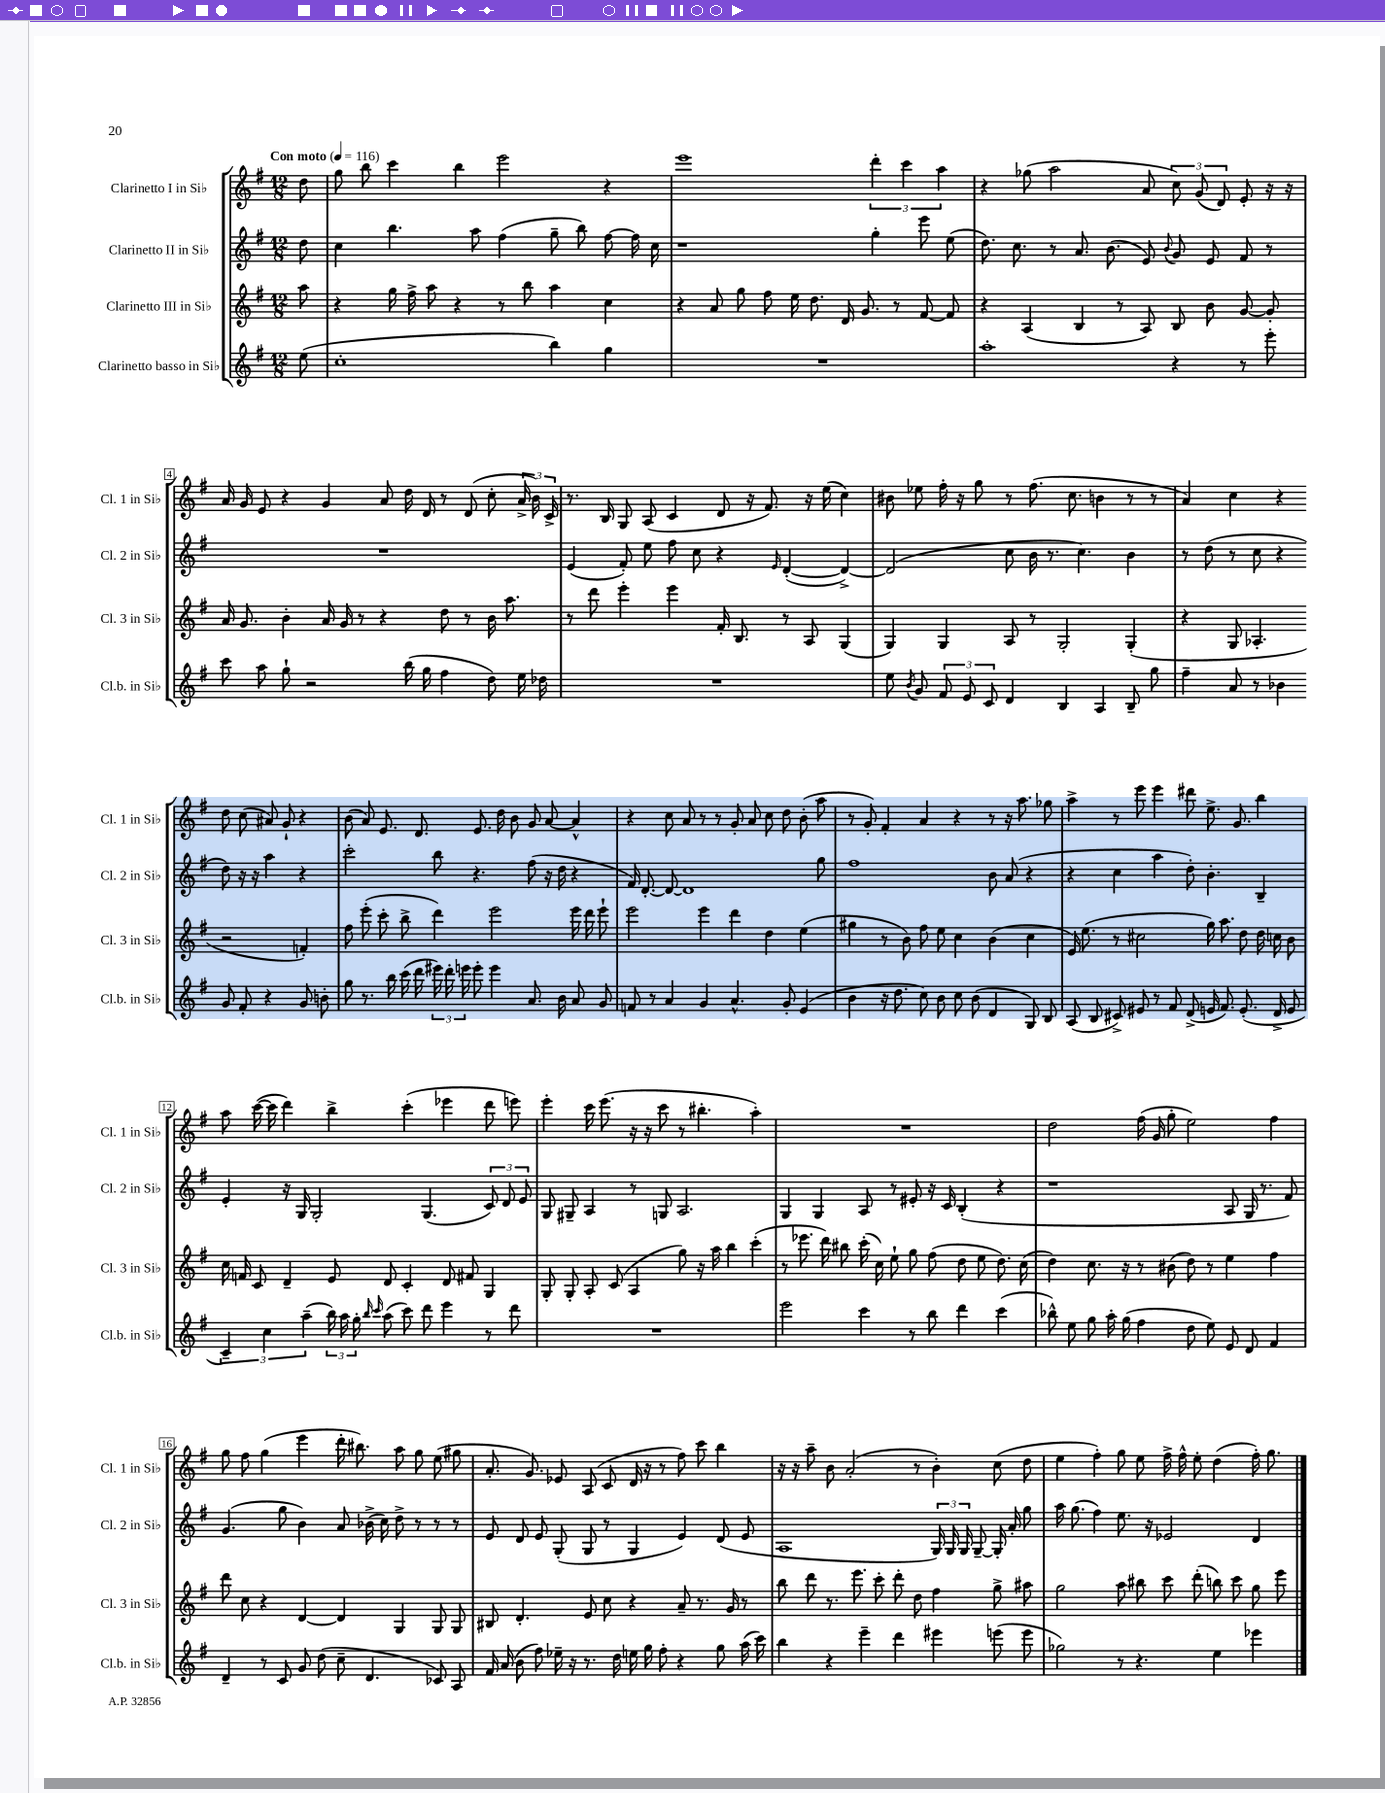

**kern	**kern	**kern	**kern
*staff4	*staff3	*staff2	*staff1
*clefG2	*clefG2	*clefG2	*clefG2
*k[f#]	*k[f#]	*k[f#]	*k[f#]
*M12/8	*M12/8	*M12/8	*M12/8
*MM116	*MM116	*MM116	*MM116
(8ee	8aa	8dd	8dd
=	=	=	=
1cc'	4r	4cc	8gg
.	.	.	8bb
.	16gg	4.bb	4ccc
.	16ff#^	.	.
.	8aa	.	.
.	4r	.	4bb
.	.	8aa	.
.	8r	(4ff#	2eee
.	8bb	.	.
4bb)	4aa	8gg~	.
.	.	8bb)	.
4gg	4cc	[8ff#	4r
.	.	16ff#]	.
.	.	16cc	.
=	=	=	=
1.r	4r	1r	1eee
.	8a	.	.
.	8gg	.	.
.	8ff#	.	.
.	16ee	.	.
.	8.dd	.	.
.	16d	.	.
.	8.g	.	.
.	.	4gg'	6ddd'
.	8r	.	.
.	.	.	6ccc
.	[8f#	8eee	.
.	.	.	6aa
.	8f#]	(8ee	.
=	=	=	=
1aa'	4r	8.dd)	4r
.	.	8.cc	.
.	(4A	.	(8gg-
.	.	8r	2aa
.	4B	8.a	.
.	.	(8.b	.
.	8r	.	.
.	8A)	8e)	8a
.	.	8qqb	.
4r	8B	8g	12cc)
.	.	.	(12g
.	8b	8e	.
.	.	.	12d)
8r	[8g	8f#	8e'
8eee'	8g']	8r	16r
.	.	.	16r
=	=	=	=
8ccc	16a	1.r	16a
.	8.g	.	16g
8aa	.	.	8e
8gg`	4b'	.	4r
2r	.	.	.
.	16a	.	4g
.	16g	.	.
.	8r	.	.
.	4r	.	8a
(16bb	.	.	16dd
16gg	.	.	16d
4ff#	8dd	.	8r
.	8r	.	(8d
8dd)	16b	.	8cc'
.	8.aa	.	.
16ee	.	.	24a^
.	.	.	24b)
16dd-	.	.	.
.	.	.	24c^
=	=	=	=
1.r	8r	(4e	8.r
.	8ddd	.	.
.	.	.	16B
.	4eee'	8f#')	8G
.	.	8ee	(8A
.	4eee	8ff#	4c
.	.	8cc	.
.	16f#'	4r	8d
.	8.B	.	.
.	.	.	16r
.	.	.	8.f#)
.	.	16qqe	.
.	8r	([4d'	.
.	8A	.	16r
.	.	.	(16ee
.	(4G	4d^_)	4cc)
=	=	=	=
8ee	4G)	(2d]	8b#
8qb	.	.	.
8g	.	.	8ee-
12f#	4G	.	16ff#'
.	.	.	16r
12e	.	.	.
.	.	.	8gg
12c	.	.	.
4d	8A	8cc	8r
.	8r	16b	(8.ff#
.	.	8.r	.
4B	2G'	.	.
.	.	.	8.cc
.	.	4.cc)	.
4A	.	.	4b
8B~	(4G'	4b	8r
8gg	.	.	8r
=	=	=	=
4ff#~	4r	8r	4a)
.	.	(8dd	.
8a	8G	8r	4cc
8r	4.A-'	8cc	.
4b-	.	4r	4r
8g	2r	8dd)	8dd
8f#'	.	16r	(8cc
.	.	16r	.
4r	.	4aa	8a#)
.	.	.	8g`
8g	4f')	4r	4r
8b'	.	.	.
=	=	=	=
8gg	8ff#	2ccc'	(8b
8.r	(8eee'	.	8a)
.	8ccc'	.	8.e
16bb	.	.	.
(16ccc	8bb^	.	.
16ddd	.	.	8.d
24eee#)	4ddd)	8bb	.
24ddd'	.	.	.
24eee	.	.	.
8eee'	.	4.r	8.e
4eee	2eee	.	.
.	.	.	16dd
.	.	.	8b
8.a	.	(8ff#	8g
.	.	16r	[8a
16b	.	16dd	.
8a	16eee	4r	4a^^]
.	16ddd	.	.
8g	8eee`	.	.
=	=	=	=
8f	2eee	16f#)	4r
.	.	[8.d'	.
8r	.	.	.
4a	.	8d_	8cc
.	.	1d]	8a
4g	4eee	.	8r
.	.	.	8r
4.a^^	4ddd	.	8g'
.	.	.	8a
.	4dd	.	8cc
8g'	.	.	8dd
(4e	(4ee	.	(8b'
.	.	8gg	8aa
=	=	=	=
4b	4gg#	1ff#	8r
.	.	.	8g')
16r	8r	.	4f#'
8.dd	.	.	.
.	8b)	.	.
8cc)	8ff#	.	4a
8b	8ee	.	.
8cc	4cc	.	4r
(8b	.	.	.
4d	(4b	8b	8r
.	.	(8a	16r
.	.	.	8.aa
8G)	4cc	4r	.
8B	.	.	8gg-
=	=	=	=
(8A	16e)	4r	4aa^
.	(8.ee	.	.
8B	.	.	.
8c#^)	8r	4cc	8r
8e#	2cc#	.	8eee
8r	.	4aa	4eee
8f#	.	.	.
(8d^	.	8dd')	8ddd#
16e	16gg)	4.b'	8.ee^
8.f#)	8.aa	.	.
.	.	.	8.g
(8.e'	8dd	.	.
.	16dd	4B~	4bb
16d^	16cc	.	.
8e	8b	.	.
=	=	=	=
6c~)	16cc	4e'	8aa
.	16f	.	.
.	8c	.	([16ccc
6cc	.	.	.
.	.	.	16ccc]
.	4d~	16r	4ddd)
.	.	16G	.
(6aa~	.	.	.
.	.	2G'	.
24bb)	8e	.	4bb^
24aa	.	.	.
24gg'	.	.	.
16qqbb	.	.	.
16qqccc	.	.	.
(8aa	8d	.	.
8ccc)	4c'	.	(4ccc'
8ddd	.	(4.G	.
4eee	8d	.	4eee-
.	8f#	.	.
8r	4G	12c)	8ddd
.	.	12d	.
8ddd	.	.	8eee)
.	.	12e	.
=	=	=	=
1.r	8G'	8G	4eee'
.	8G'	8G#~	.
.	8A'	4A	16ccc
.	.	.	(8.eee
.	(8c	.	.
.	4A	8r	16r
.	.	.	16r
.	.	8G	8ccc
.	8gg)	2.A	8r
.	16r	.	4.bb#'
.	16aa	.	.
.	4bb	.	.
.	(4ccc'	.	4aa')
=	=	=	=
2eee	8r	4G	1.r
.	8.eee-	.	.
.	.	4G	.
.	16ddd)	.	.
.	8bb#	.	.
4ccc	(16ccc'	8A	.
.	16cc)	.	.
.	8ee`	8r	.
8r	8gg	8e#'	.
8bb	(8ff#	16r	.
.	.	16c	.
4ddd	8dd	(4B'	.
.	8ee	.	.
(4ccc	8.dd)	4r	.
.	(16cc	.	.
=	=	=	=
8bb-^^)	4dd)	1r	2dd
8ee	.	.	.
8gg	8.cc	.	.
16aa'	.	.	.
(16gg	16r	.	.
4ff#	8r	.	(16ff#
.	.	.	16g
.	(8b#	.	8gg'
8dd	8dd)	.	2ee)
8ee)	8r	.	.
8e	4ee	8A	.
8d	.	16G	.
.	.	8.r	.
4f#	4ff#	.	4ff#
.	.	8f#)	.
=	=	=	=
4d~	8ddd	(4.g	8gg
.	8cc	.	8ff#
8r	4r	.	(4gg
8c	.	8gg	.
8g	[4d	4b)	4eee
(8dd	.	.	.
8cc~	4d]	8a	16ddd'
.	.	.	8.bb#)
4.d	.	(16b-^	.
.	.	16cc)	.
.	4G	8dd^	8aa
.	.	8r	8gg
8c-)	8G	8r	(8ee
8A	8G	8r	8gg#
=	=	=	=
16f#	8B#	8e	8.a'
(16a	.	.	.
8b	4.d'	8d	.
.	.	.	8.g)
8ff#)	.	8e	.
16ee-~	.	(8G'	8e-
16r	.	.	.
8.r	8e	8G	(8A
.	8cc	8r	8c
16dd	.	.	.
16ee	4r	4G	16d
16gg	.	.	16r
8ff#'	.	.	8r
4r	8a~	4e)	8ff#)
.	8.r	.	8ccc
8gg	.	(8d	4bb
.	16g	.	.
(16aa	8r	8e	.
16ccc)	.	.	.
=	=	=	=
4bb	8bb	1A	16r
.	.	.	16r
.	8ddd	.	8aa~
4r	8.r	.	8b
.	.	.	(2a'
.	8.eee	.	.
4eee~	.	.	.
.	8ccc'	.	.
4ddd	8ddd'	.	.
.	8dd	.	8r
4eee#	4ff#	24G)	4b')
.	.	24G	.
.	.	24G	.
.	.	[8G~	.
(8eee	8gg^	16G']	(8cc
.	.	16a'	.
8eee	8aa#	8gg	8dd
=	=	=	=
2gg-)	2gg	16aa	4ee
.	.	(8.gg	.
.	.	4ff#)	4ff#')
8r	8aa	8.ee	8gg
4.r	8bb#	.	8ee
.	.	16r	.
.	8ccc	2e-	16ff#^
.	.	.	16ff#^^
.	(8ddd'	.	8ee'
4ee	8bb)	.	(4dd
.	8ccc	.	.
4eee-	8gg	4d	16ff#')
.	.	.	8.gg
.	8eee	.	.
==	==	==	==
*-	*-	*-	*-
